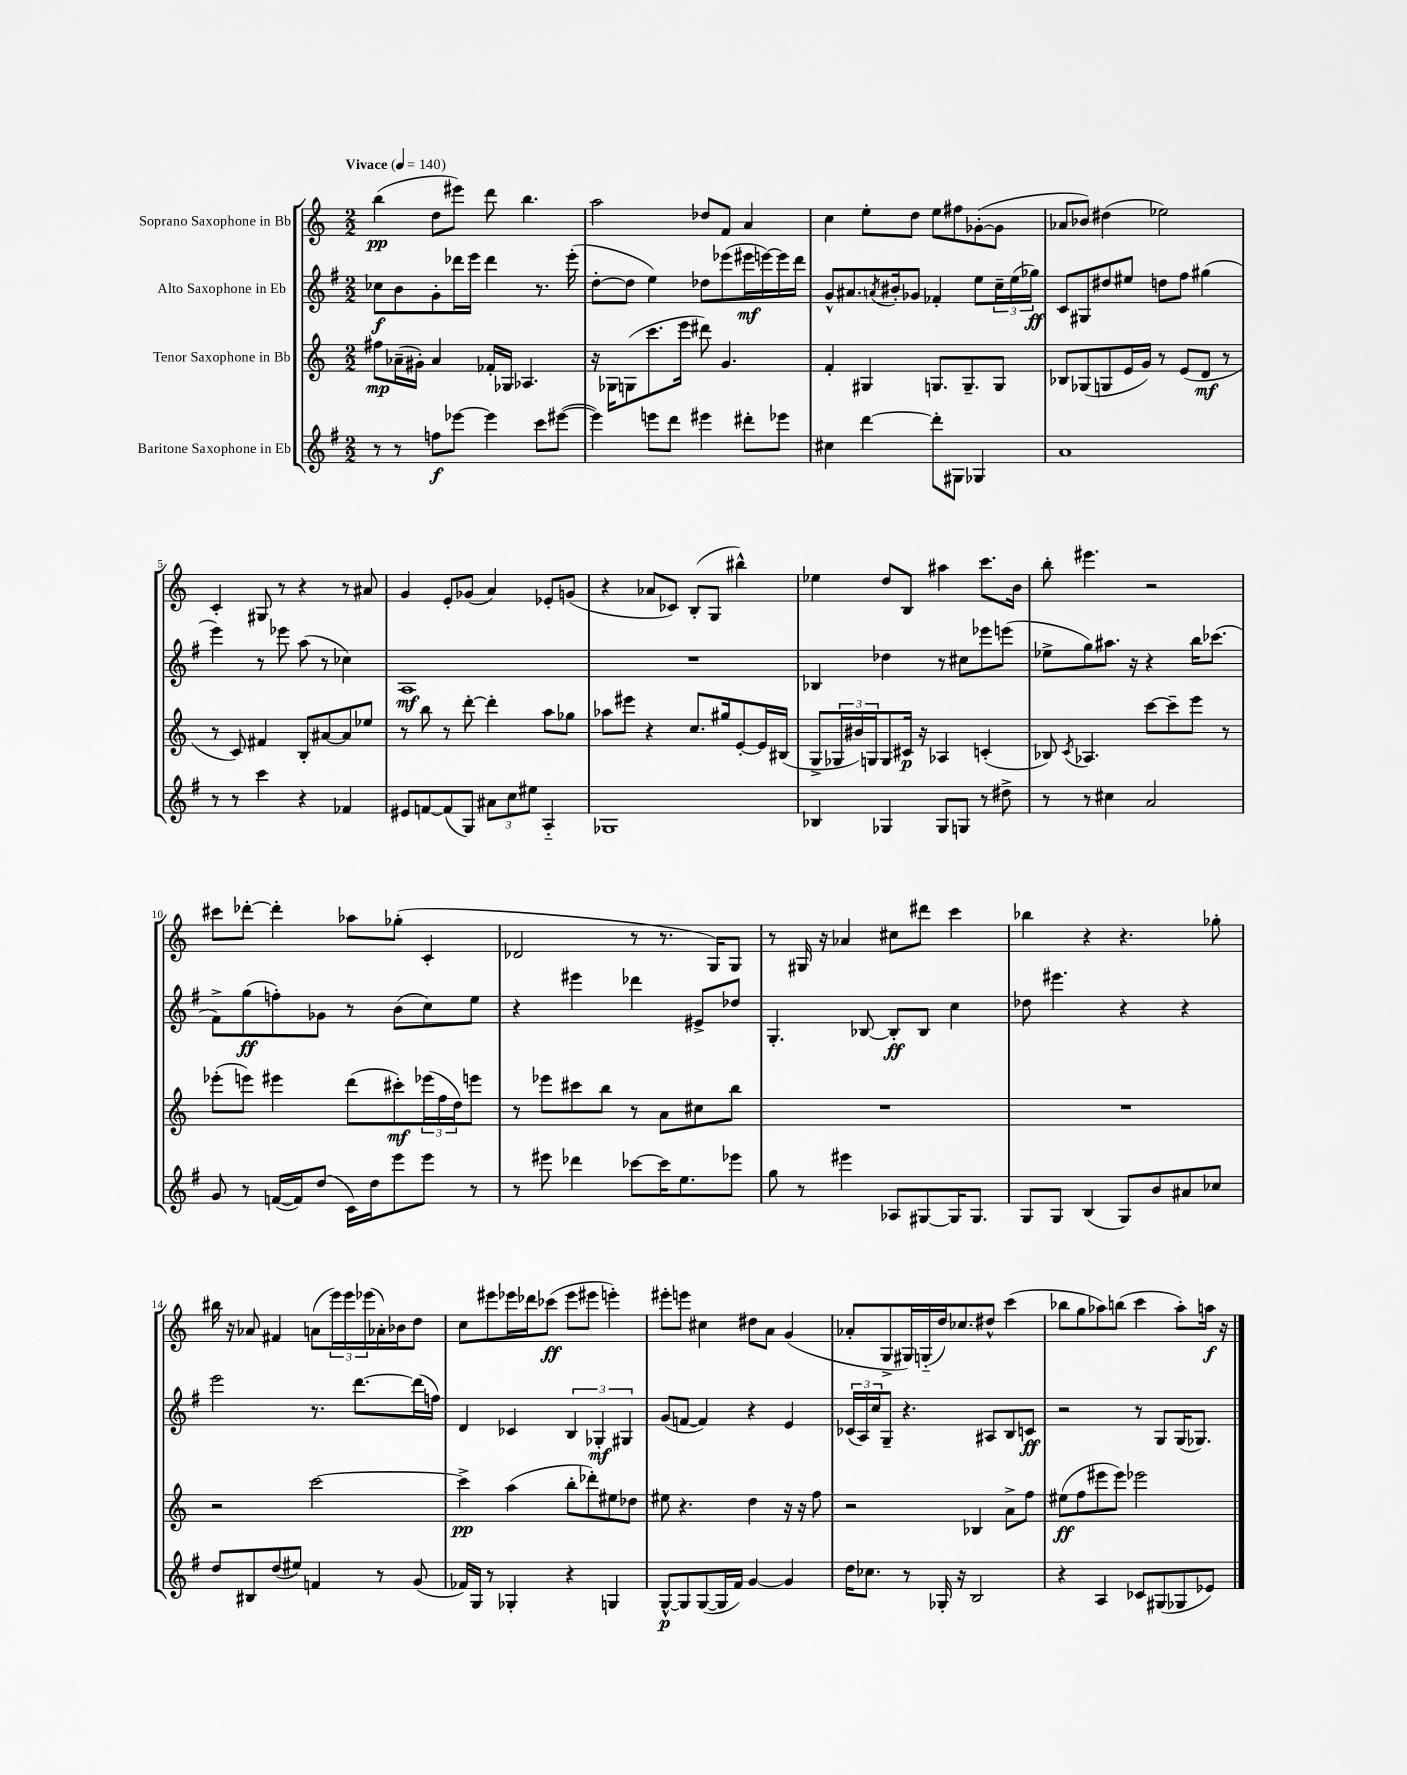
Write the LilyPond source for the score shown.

<<
\new StaffGroup <<
\new Staff = "s0" \with { instrumentName = "Soprano Saxophone in Bb" } {
    \clef treble \key c \major \numericTimeSignature \time 2/2 \tempo "Vivace" 4 = 140
    b''4\pp( d''8 eis'''8) d'''8 b''4. |
    a''2 des''8 f'8 a'4 |
    c''4 e''8-. d''8 e''8 fis''8 ges'8~-.( ges'8 |
    aes'8 bes'8) dis''4( ees''2) |
    c'4-. gis8 r8 r4 r8 ais'8 |
    g'4 e'8-. ges'8( a'4) ees'8-. g'8( |
    r4 aes'8 ces'8) b8-.( g8 bis''4-^) |
    ees''4 d''8 b8 ais''4 c'''8. b'16 |
    b''8-. eis'''4. r2 |
    cis'''8 des'''8~-. des'''4-. aes''8 ges''8-.( c'4-. |
    des'2 r8 r8. g16) g8 |
    r8 gis16 r16 aes'4 cis''8 dis'''8 c'''4 |
    bes''4 r4 r4. ges''8-. |
    bis''16 r16 aes'8 fis'4 a'8( \tuplet 3/2 { e'''16) e'''16 ees'''16( } aes'16-.) bes'16 d''8 |
    c''8 eis'''8 ees'''16 des'''16 ces'''8\ff( ees'''8 eis'''8 e'''4-.) |
    eis'''8-. e'''8 cis''4 dis''8 a'8 g'4( |
    aes'8-. g8-> gis16) g16-_( d''16) ces''8. dis''8-^ c'''4( |
    bes''8 g''8 aes''8) b''8( c'''4 aes''8-.) a''16\f r16 \bar "|." |
}
\new Staff = "s1" \with { instrumentName = "Alto Saxophone in Eb" } {
    \clef treble \key g \major \numericTimeSignature \time 2/2
    ces''8\f b'8 g'8-. des'''16 e'''16 des'''4 r8. e'''16-.( |
    d''8~-. d''8 e''4) des''8 ees'''8( eis'''16\mf e'''16~) e'''16 d'''16 |
    g'8-^ ais'8. \acciaccatura { a'8 } bis'16-. ges'8 fes'4-. e''8 \tuplet 3/2 { c''16-- e''16( ges''16\ff) } |
    c'8 gis8 dis''8 eis''8 d''8 fis''8 gis''4( |
    e'''4) r8 ees'''8 a''8( r8 ces''4) |
    a1\mf |
    R1 |
    bes4 des''4 r8 cis''8 ees'''8 e'''8( |
    ees''8-> g''8) ais''8. r16 r4 b''16 ces'''8.( |
    fis'8->) g''8\ff( f''8-.) ges'8 r8 b'8( c''8) e''8 |
    r4 eis'''4 des'''4 eis'8-> des''8 |
    g4.-. bes8~ bes8-.\ff bes8 c''4 |
    des''8 eis'''4. r4 r4 |
    e'''2 r8. d'''8.~ d'''16( f''16) |
    d'4 ces'4 \tuplet 3/2 { b4 ges4-.\mf gis4 } |
    g'8( f'8~ f'4) r4 e'4 |
    \tuplet 3/2 { ces'16( a16) c''16 } g8-- r4. ais8 b8 c'8\ff |
    r2 r8 g8 g16( ges8.) \bar "|." |
}
\new Staff = "s2" \with { instrumentName = "Tenor Saxophone in Bb" } {
    \clef treble \key c \major \numericTimeSignature \time 2/2
    fis''8\mp aes'16--( gis'16-.) aes'4 fes'16-. ges16 aes4. |
    r16 ges16 g8( c'''8. e'''16 dis'''8) g'4. |
    f'4-. gis4 g8. g8.-- g8 |
    bes8 ges8( g8 e'16 g'16) r8 e'8( d'8\mf r8 |
    r8 c'8) fis'4 b8-. ais'8~ ais'8 ees''8 |
    r8 b''8 r8 d'''8~-. d'''4-. a''8 ges''8 |
    aes''8 eis'''8 r4 c''8. gis''16 e'8~-. e'16 bis16( |
    g8-> \tuplet 3/2 { ges16 bis'16) g16 } g8 cis'16\p r16 aes4 c'4-.( |
    bes8) \acciaccatura { c'8 } aes4. c'''8~ c'''8-- e'''8 r8 |
    ees'''8-.( e'''8) eis'''4 d'''8( cis'''8-.\mf) \tuplet 3/2 { ees'''16( f''16 d''16) } e'''8 |
    r8 ees'''8 cis'''8 b''8 r8 a'8 cis''8 b''8 |
    R1 |
    R1 |
    r2 c'''2~ |
    c'''4->\pp a''4( b''8-. des'''8-.) eis''8 des''8 |
    eis''8 r4. d''4 r16 r16 f''8 |
    r2 bes4 a'8-> f''8 |
    eis''8\ff( f''8 eis'''8 eis'''8) ees'''2 \bar "|." |
}
\new Staff = "s3" \with { instrumentName = "Baritone Saxophone in Eb" } {
    \clef treble \key g \major \numericTimeSignature \time 2/2
    r8 r8 f''8\f ees'''8~ ees'''4 c'''8 eis'''8~( |
    eis'''4) e'''8 d'''8 eis'''4 dis'''8-. ees'''8 |
    cis''4 d'''4~ d'''8-. gis8 ges4 |
    a'1 |
    r8 r8 c'''4 r4 fes'4 |
    eis'8 f'8~ f'8( g8) \tuplet 3/2 { ais'8 c''8 eis''8 } a4-_ |
    ges1 |
    bes4 ges4 ges8 g8 r8 dis''8-> |
    r8 r8 cis''4 a'2 |
    g'8 r8 f'16~( f'16) d''8( c'16) d''16 e'''8 e'''8 r8 |
    r8 eis'''8 des'''4 ces'''8~ ces'''16 e''8. ees'''8 |
    g''8 r8 eis'''4 aes8 gis8~ gis16 gis8. |
    g8 g8 b4( g8) b'8 ais'8 ces''8 |
    d''8 bis8 d''8( eis''8) f'4 r8 g'8( |
    fes'16) g16 r8 ges4-. r4 g4 |
    g8~-^\p g8 g8~( g16 fis'16) g'4~ g'4 |
    d''16 ces''8. r8 ges16-. r16 b2 |
    r4 a4 ces'8 gis8( ges8 ees'8) \bar "|." |
}
>>
>>
